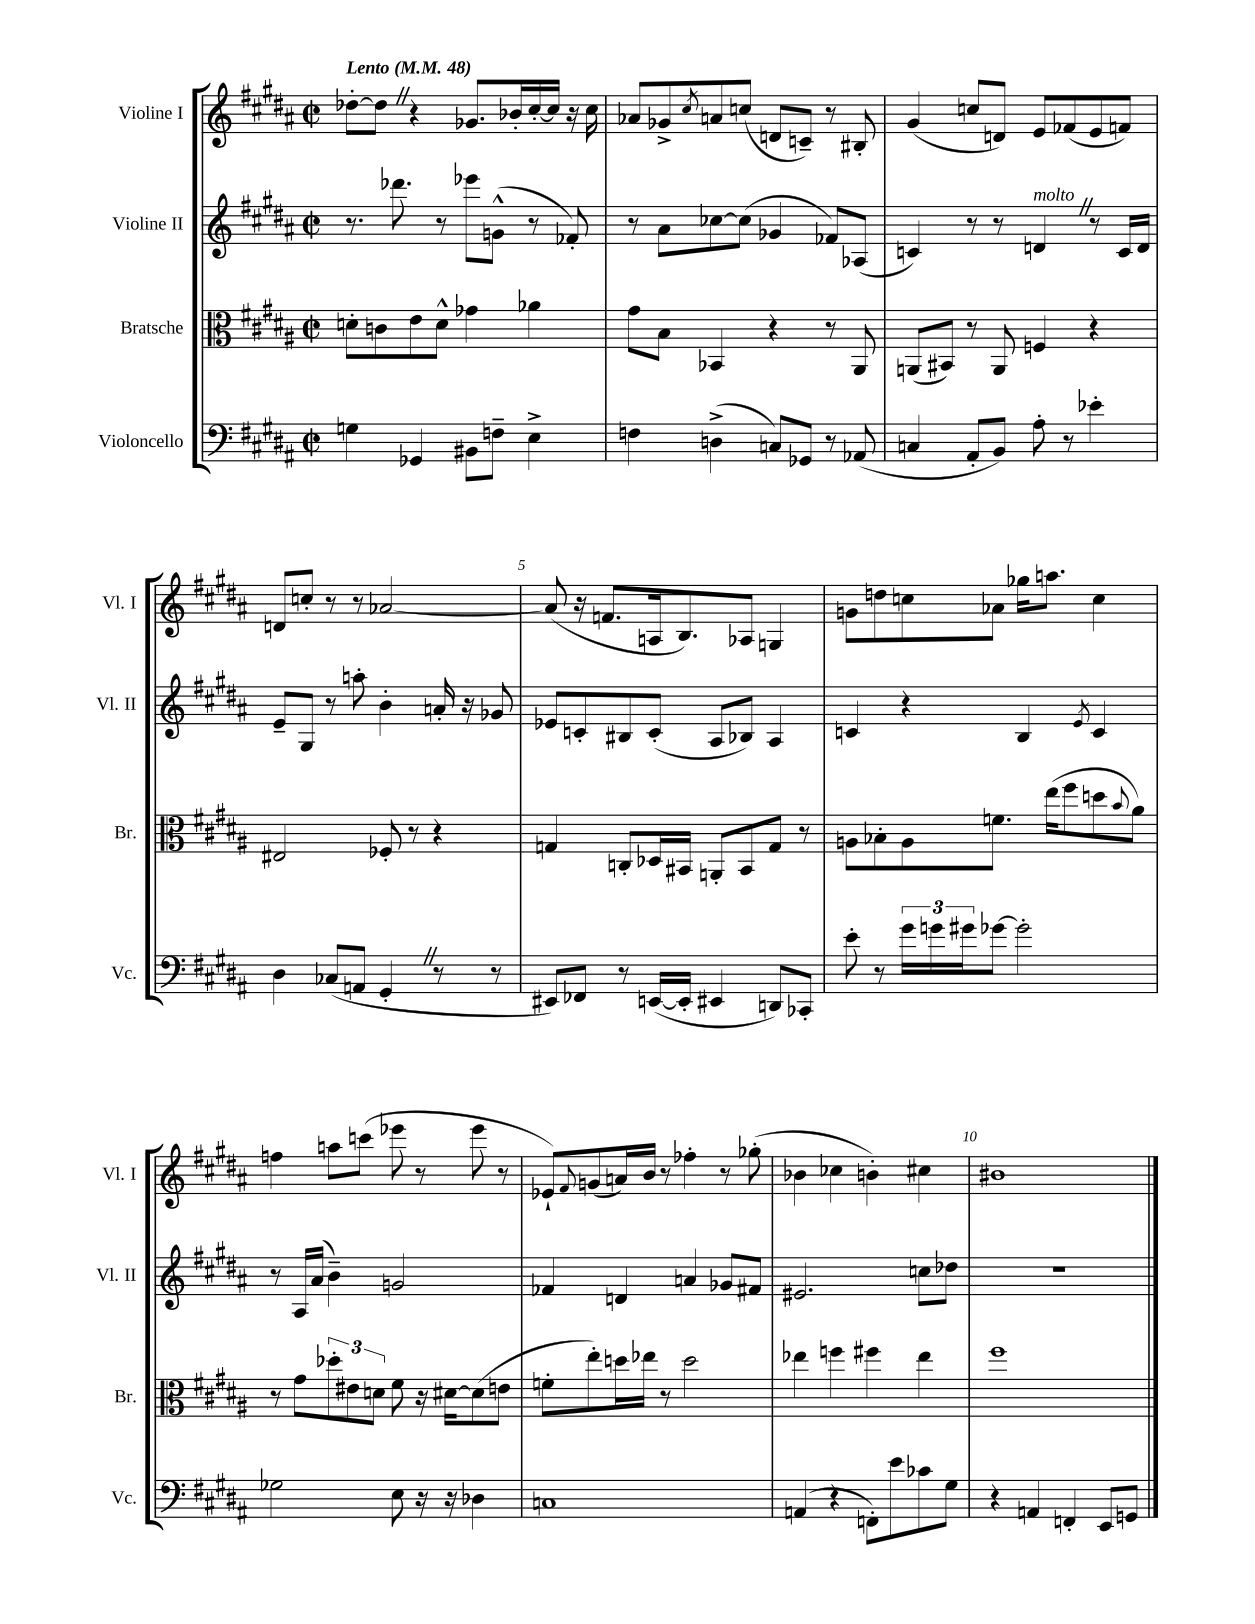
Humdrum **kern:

**kern	**kern	**kern	**kern
*staff4	*staff3	*staff2	*staff1
*clefF4	*clefC3	*clefG2	*clefG2
*k[f#c#g#d#a#]	*k[f#c#g#d#a#]	*k[f#c#g#d#a#]	*k[f#c#g#d#a#]
*M2/2	*M2/2	*M2/2	*M2/2
*met(c|)	*met(c|)	*met(c|)	*met(c|)
*MM48	*MM48	*MM48	*MM48
4G\	8d'\L	8.r	[8dd-'\L
.	8c\	.	8dd-\]J
.	.	8.ddd-\	.
4GG-/	8e\	.	4r
.	8d^^\J	8r	.
8BB#\L	4g-\	8eee-\L	8.g-/L
8F~\J	.	(8g^^\J	.
.	.	.	16b-'/L
4E^\	4a-\	8r	[16cc#'/
.	.	.	16cc#/]JJ
.	.	8f-'/)	16r
.	.	.	16cc#\
=	=	=	=
4F\	8g#\L	8r	8a-/L
.	8B\J	8a#\L	8g-^/
.	.	.	8qcc#/
(4D^\	4BB-/	[8cc-\	8a/
.	.	(8cc-\]J	(8cc/J
8C/L)	4r	4g-/	8d/L
8GG-/J	.	.	8c~/J)
8r	8r	8f-/L)	8r
(8AA-/	8AA#/	(8A-/J	8B#'/
=	=	=	=
4C/	(8AA/L	4c/)	(4g#/
.	8BB#/J)	.	.
8AA#'/L	8r	8r	8cc/L
8BB/J)	8AA/	8r	8d/J)
8A#'\	4F/	4d/	8e/L
8r	.	.	(8f-/
4e-'\	4r	8r	8e/
.	.	16c/LL	8f/J)
.	.	16d/JJ	.
=	=	=	=
4D#\	2E#/	8e~/L	8d/L
.	.	8G#/J	8cc'/J
(8C-/L	.	8r	8r
8AA/J	.	8aa'\	8r
4GG#'/	8F-'/	4b'\	[2a-/
.	8r	.	.
8r	4r	16a'/	.
.	.	16r	.
8r	.	8g-/	.
=	=	=	=
8EE#/L)	4G/	8e-/L	(8a-/]
8FF-/J	.	8c'/	16r
.	.	.	8.f/L
8r	8C'/L	8B#/	.
([16EE/LL	16D-/L	(8c'/J	16A/k
16EE'/]JJ	16BB#/JJ	.	8.B/)
4EE#/	8AA'/L	8A#/L	.
.	8BB#/	8B-/J)	8A-/J
8DD/L)	8G/J	4A#/	4G/
8CC-'/J	8r	.	.
=	=	=	=
8e'\	8A\L	4c/	8g\L
8r	8B-'\	.	8dd\
24g#\LL	8A\	4r	8cc\
24g\	.	.	.
24g#\J	.	.	.
[8g-\J	8.f\J	.	8a-\J
2g-'\]	.	4B/	16gg-\LK
.	(16ee\LK	.	8.aa\J
.	8ff#\	.	.
.	.	8qe/	.
.	8dd\	4c/	4cc\
.	8qqb/	.	.
.	8a#\J)	.	.
=	=	=	=
2G-\	8r	8r	4ff\
.	8g#\L	16A#/LL	.
.	.	(16a#/JJ	.
.	12dd-'\	4b~\)	8aa\L
.	12e#\	.	.
.	.	.	(8ccc\J
.	12d\J	.	.
8E\	8f#\	2g/	8eee-\
16r	16r	.	8r
16r	[16d#\LK	.	.
4D-\	(8d#\]	.	8eee-\
.	8e\J	.	8r
=	=	=	=
1C	8f'\L	4f-/	8e-`/L)
.	.	.	8qqf#/
.	8ee'\)	.	(8g/
.	16dd\L	4d/	16a/L)
.	16ee-\JJ	.	16b/JJ
.	8r	.	8r
.	2dd\	4a/	4ff-'\
.	.	8g-/L	8r
.	.	8f#/J	(8gg-'\
=	=	=	=
(4AA/	4ee-\	2.e#/	4b-\
4r	4ff\	.	4cc-\
8FF'\L)	4ff#\	.	4b'\)
8e\	.	.	.
8c-\	4ee-\	8cc\L	4cc#\
8G#\J	.	8dd-\J	.
=	=	=	=
4r	1ff#	1r	1b#
4AA/	.	.	.
4FF'/	.	.	.
8EE/L	.	.	.
8GG/J	.	.	.
==	==	==	==
*-	*-	*-	*-
